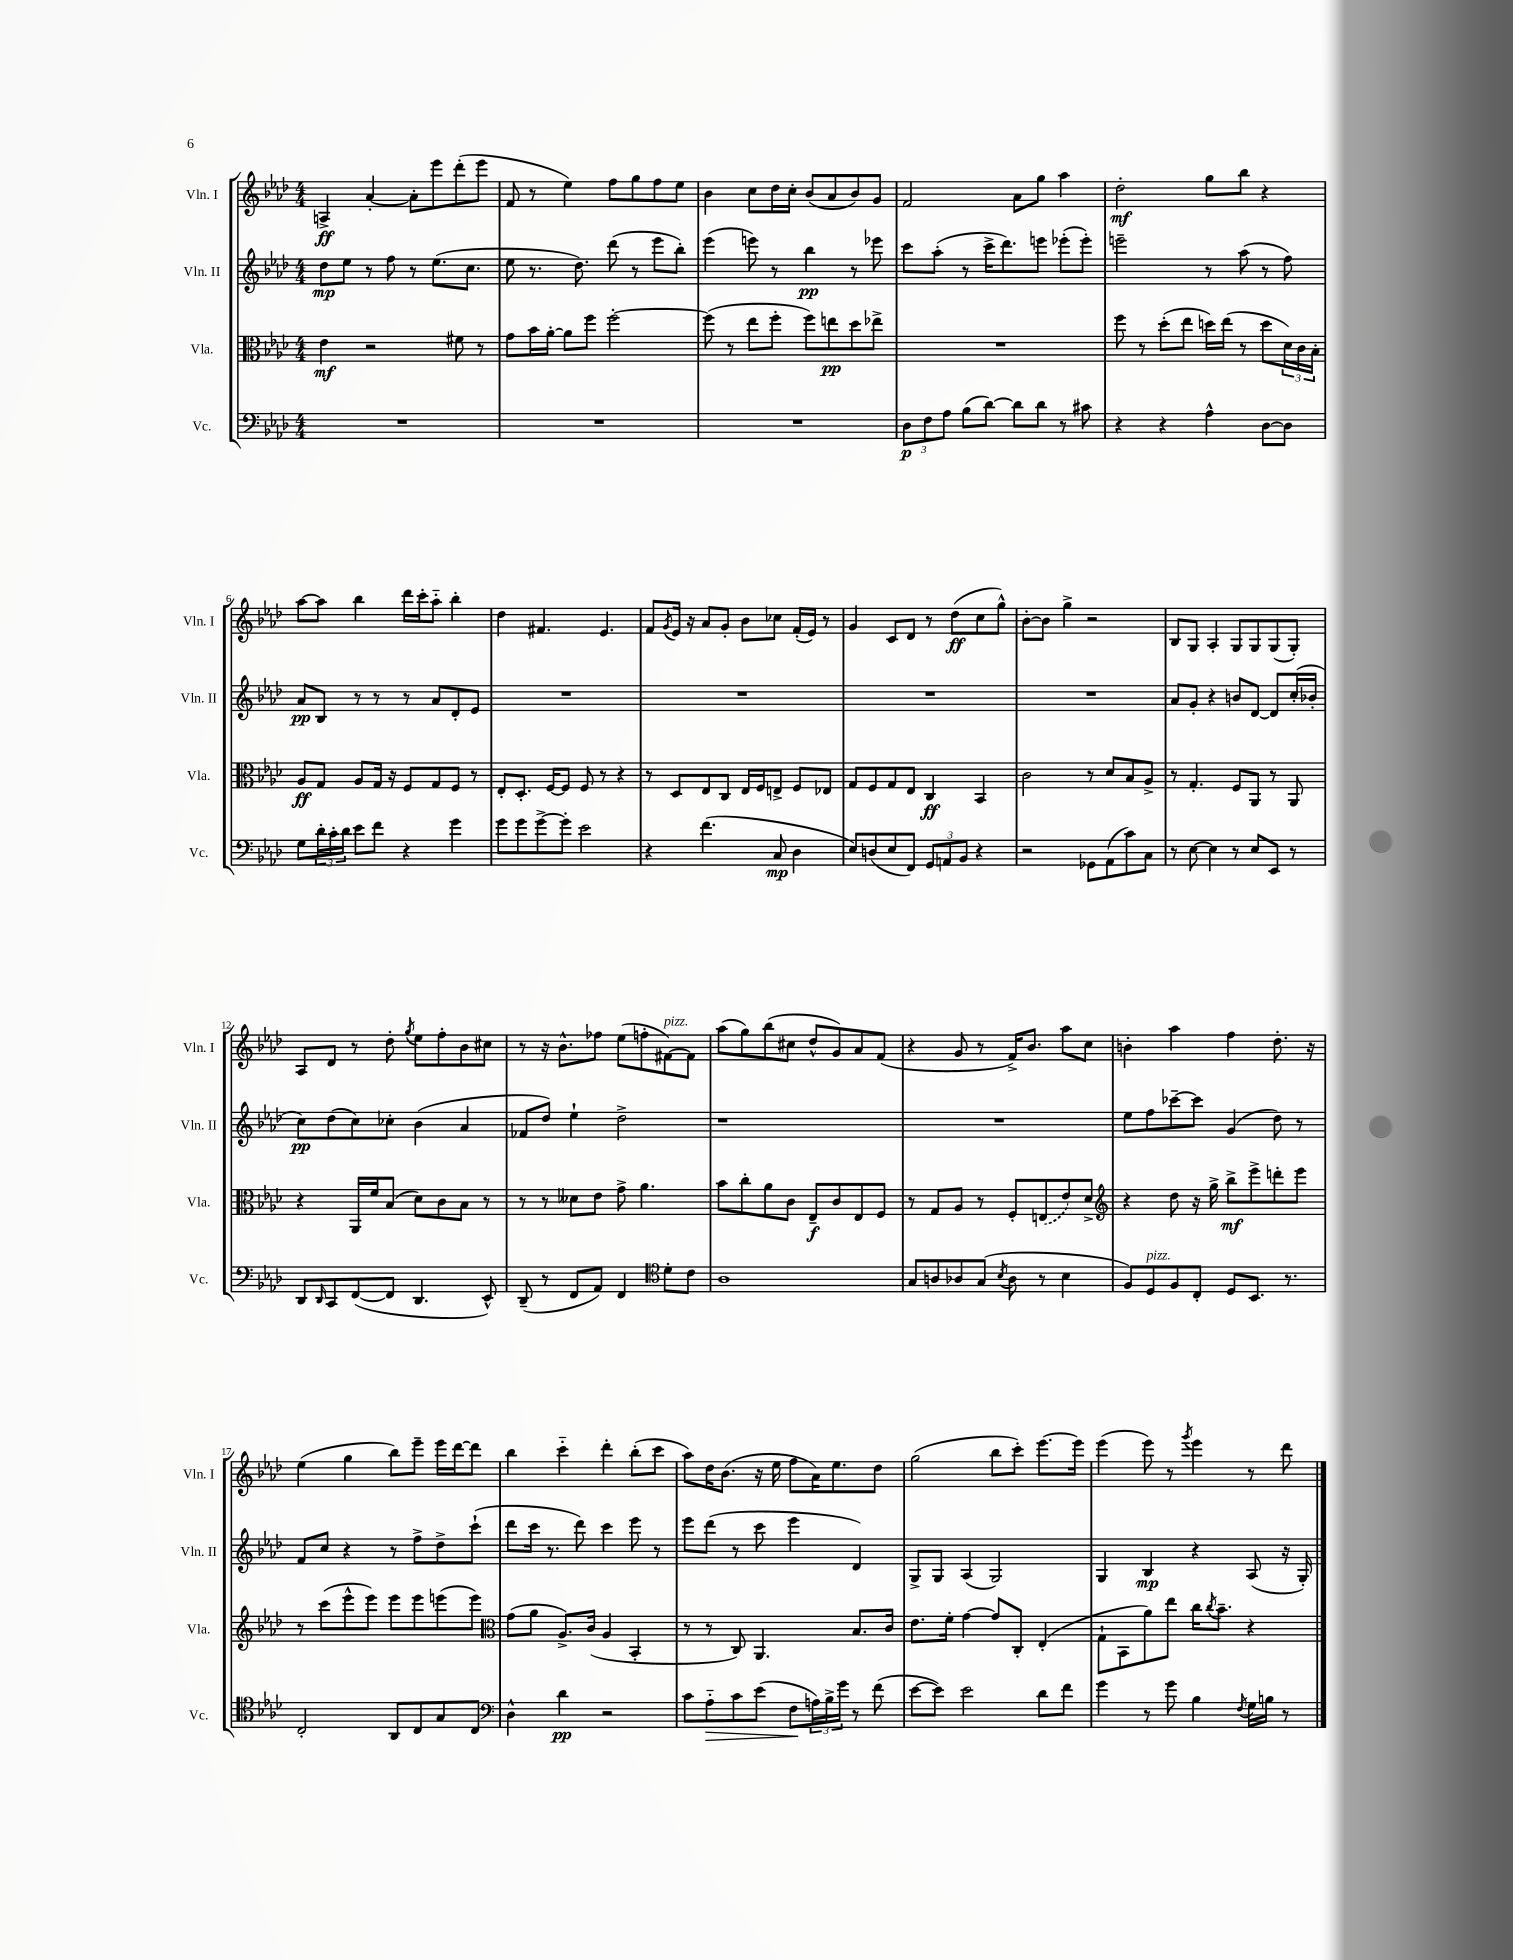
<<
\new StaffGroup <<
\new Staff = "s0" \with { instrumentName = "Vln. I" shortInstrumentName = "Vln. I" } {
    \clef treble \key aes \major \numericTimeSignature \time 4/4
    a4->\ff aes'4~-. aes'8-. ees'''8 des'''8-.( ees'''8 |
    f'8 r8 ees''4) f''8 g''8 f''8 ees''8 |
    bes'4 c''8 des''16 c''16-. bes'8( aes'8 bes'8) g'8 |
    f'2 aes'8 g''8 aes''4 |
    des''2-.\mf g''8 bes''8 r4 |
    aes''8~ aes''8 bes''4 des'''16 c'''16-. aes''8-_ bes''4-. |
    des''4 fis'4. ees'4. |
    f'8 \acciaccatura { g'8 } ees'16 r16 aes'8 g'8-. bes'8 ces''8 f'16-.( ees'16) r8 |
    g'4 c'8 des'8 r8 des''8\ff( c''8 g''8-^) |
    bes'8~-. bes'8 g''4-> r2 |
    bes8 g8 aes4-. g8 g8 g8( g8-.) |
    aes8 des'8 r8 des''8-. \acciaccatura { g''8 } ees''8 f''8-. bes'8 cis''8 |
    r8 r16 bes'8.-^ fes''8 ees''8( f''8-. fis'8~^\markup { \italic "pizz." }) fis'8 |
    aes''8( g''8) bes''8( cis''8 des''8-^ g'8) aes'8 f'8( |
    r4 g'8 r8 f'16->) bes'8. aes''8 c''8 |
    b'4-. aes''4 f''4 des''8.-. r16 |
    ees''4( g''4 bes''8) ees'''8-- ees'''16 des'''16~ des'''8 |
    bes''4 c'''4-_ des'''4-. bes''8-.( c'''8 |
    aes''8) des''16 bes'8.( r16 ees''16 f''8 aes'16) ees''8. des''8 |
    g''2( bes''8 c'''8-.) ees'''8.~ ees'''16 |
    ees'''4( ees'''8) r8 \acciaccatura { g'''8 } ees'''4 r8 des'''8 \bar "|." |
}
\new Staff = "s1" \with { instrumentName = "Vln. II" shortInstrumentName = "Vln. II" } {
    \clef treble \key aes \major \numericTimeSignature \time 4/4
    des''8\mp ees''8 r8 f''8 r8 ees''8.( c''8. |
    ees''8 r8. des''8.) des'''8( r8 ees'''8 bes''8-.) |
    ees'''4( e'''8) r8 bes''4\pp r8 ees'''8 |
    c'''8 aes''8-.( r8 c'''16-> des'''8.) e'''8 ees'''8-.( ees'''8-.) |
    e'''2-- r8 aes''8( r8 f''8) |
    aes'8\pp bes8 r8 r8 r8 aes'8 des'8-. ees'8 |
    R1 |
    R1 |
    R1 |
    R1 |
    aes'8 g'8-. r4 b'8 des'8~ des'8 c''16-.( bes'16-. |
    c''8\pp) des''8( c''8) ces''8-. bes'4( aes'4 |
    fes'8 des''8) ees''4-! des''2-> |
    r1 |
    R1 |
    ees''8 f''8 ces'''8~-- ces'''8 g'4( des''8) r8 |
    f'8 c''8 r4 r8 f''8-> des''8-> c'''8-!( |
    des'''8 c'''16 r8. des'''8) c'''4 ees'''8 r8 |
    ees'''8 des'''8( r8 c'''8 ees'''4 des'4) |
    g8-> g8 aes4( g2) |
    g4 bes4\mp r4 aes8( r16 g16-.) \bar "|." |
}
\new Staff = "s2" \with { instrumentName = "Vla." shortInstrumentName = "Vla." } {
    \clef alto \key aes \major \numericTimeSignature \time 4/4
    ees'4\mf r2 fis'8 r8 |
    g'8 bes'16 aes'16~-. aes'8 f''8 f''2~-. |
    f''8( r8 ees''8 f''8-. f''8) e''8\pp des''8 ees''8-> |
    R1 |
    f''8 r8 des''8-.( ees''8 d''16) ees''16( r8 d''8 \tuplet 3/2 { des'16) c'16 bes16-. } |
    aes8\ff g8 aes8 g16 r16 f8 g8 f8 r8 |
    ees8-. des8.-. f16~ f8 f8 r8 r4 |
    r8 des8 ees8 c8 ees16 f16 e8-> f8 ees8 |
    g8 f8 g8 ees8 c4\ff bes,4 |
    c'2 r8 des'8 bes8 aes8-> |
    r8 g4.-. f8 aes,8 r8 aes,8 |
    r4 aes,16 f'16 bes8( des'8) c'8 bes8 r8 |
    r8 r8 deses'8 ees'8 g'8-> aes'4. |
    bes'8 c''8-. aes'8 c'8 ees8--\f c'8 ees8 f8 |
    r8 g8 aes8 r8 f8-. \once \slurDashed e8( ees'8) des'8-> |
    \clef treble r4 des''8 r16 g''16-> bes''8->\mf ees'''8-> d'''8-. ees'''8 |
    r8 c'''8( ees'''8-^ ees'''8) ees'''8 ees'''8 e'''8( e'''8) |
    \clef alto g'8( aes'8 aes8.->) c'16( aes4 bes,4-. |
    r8 r8 c8) aes,4. bes8. c'16 |
    ees'8. f'16-. g'4~ g'8 c8-. ees4-.( |
    g8-! bes,8 aes'8) ees''8 c''16 \acciaccatura { c''8 } bes'8.-- r4 \bar "|." |
}
\new Staff = "s3" \with { instrumentName = "Vc." shortInstrumentName = "Vc." } {
    \clef bass \key aes \major \numericTimeSignature \time 4/4
    R1 |
    R1 |
    R1 |
    \tuplet 3/2 { des8\p f8 aes8 } bes8( des'8~) des'8 des'8 r8 cis'8 |
    r4 r4 aes4-^ des8~ des8 |
    g8 \tuplet 3/2 { des'16-. c'16-. des'16 } ees'8 f'8 r4 g'4 |
    g'8 g'8 g'8~-> g'8-. ees'2 |
    r4 f'4.( c8\mp des4 |
    ees8) d8( ees8 f,8) \tuplet 3/2 { g,8 a,8 bes,8 } r4 |
    r2 ges,8 aes,8( c'8) c8 |
    r8 ees8~ ees4 r8 ees8 ees,8 r8 |
    des,8 \grace { des,16 } c,8 f,8~( f,8 des,4. ees,8-^) |
    des,8--( r8 f,8 aes,8) f,4 \clef tenor des'8-. c'8 |
    aes1 |
    g8 a8 aes8 g8( \acciaccatura { bes8 } aes8 r8 bes4 |
    f8) des8^\markup { \italic "pizz." } f8 c8-. des8 bes,8. r8. |
    c2-. aes,8 c8 g8 c8 |
    \clef bass des4-^ des'4\pp r2 |
    c'8 aes8-_\> c'8 ees'8( f8\! \tuplet 3/2 { a16) bes16-> g'16 } r8 f'8( |
    ees'8~ ees'8) ees'2 des'8 f'8 |
    g'4 r8 g'8 bes4 \acciaccatura { f8 } g16 b16 r8 \bar "|." |
}
>>
>>
